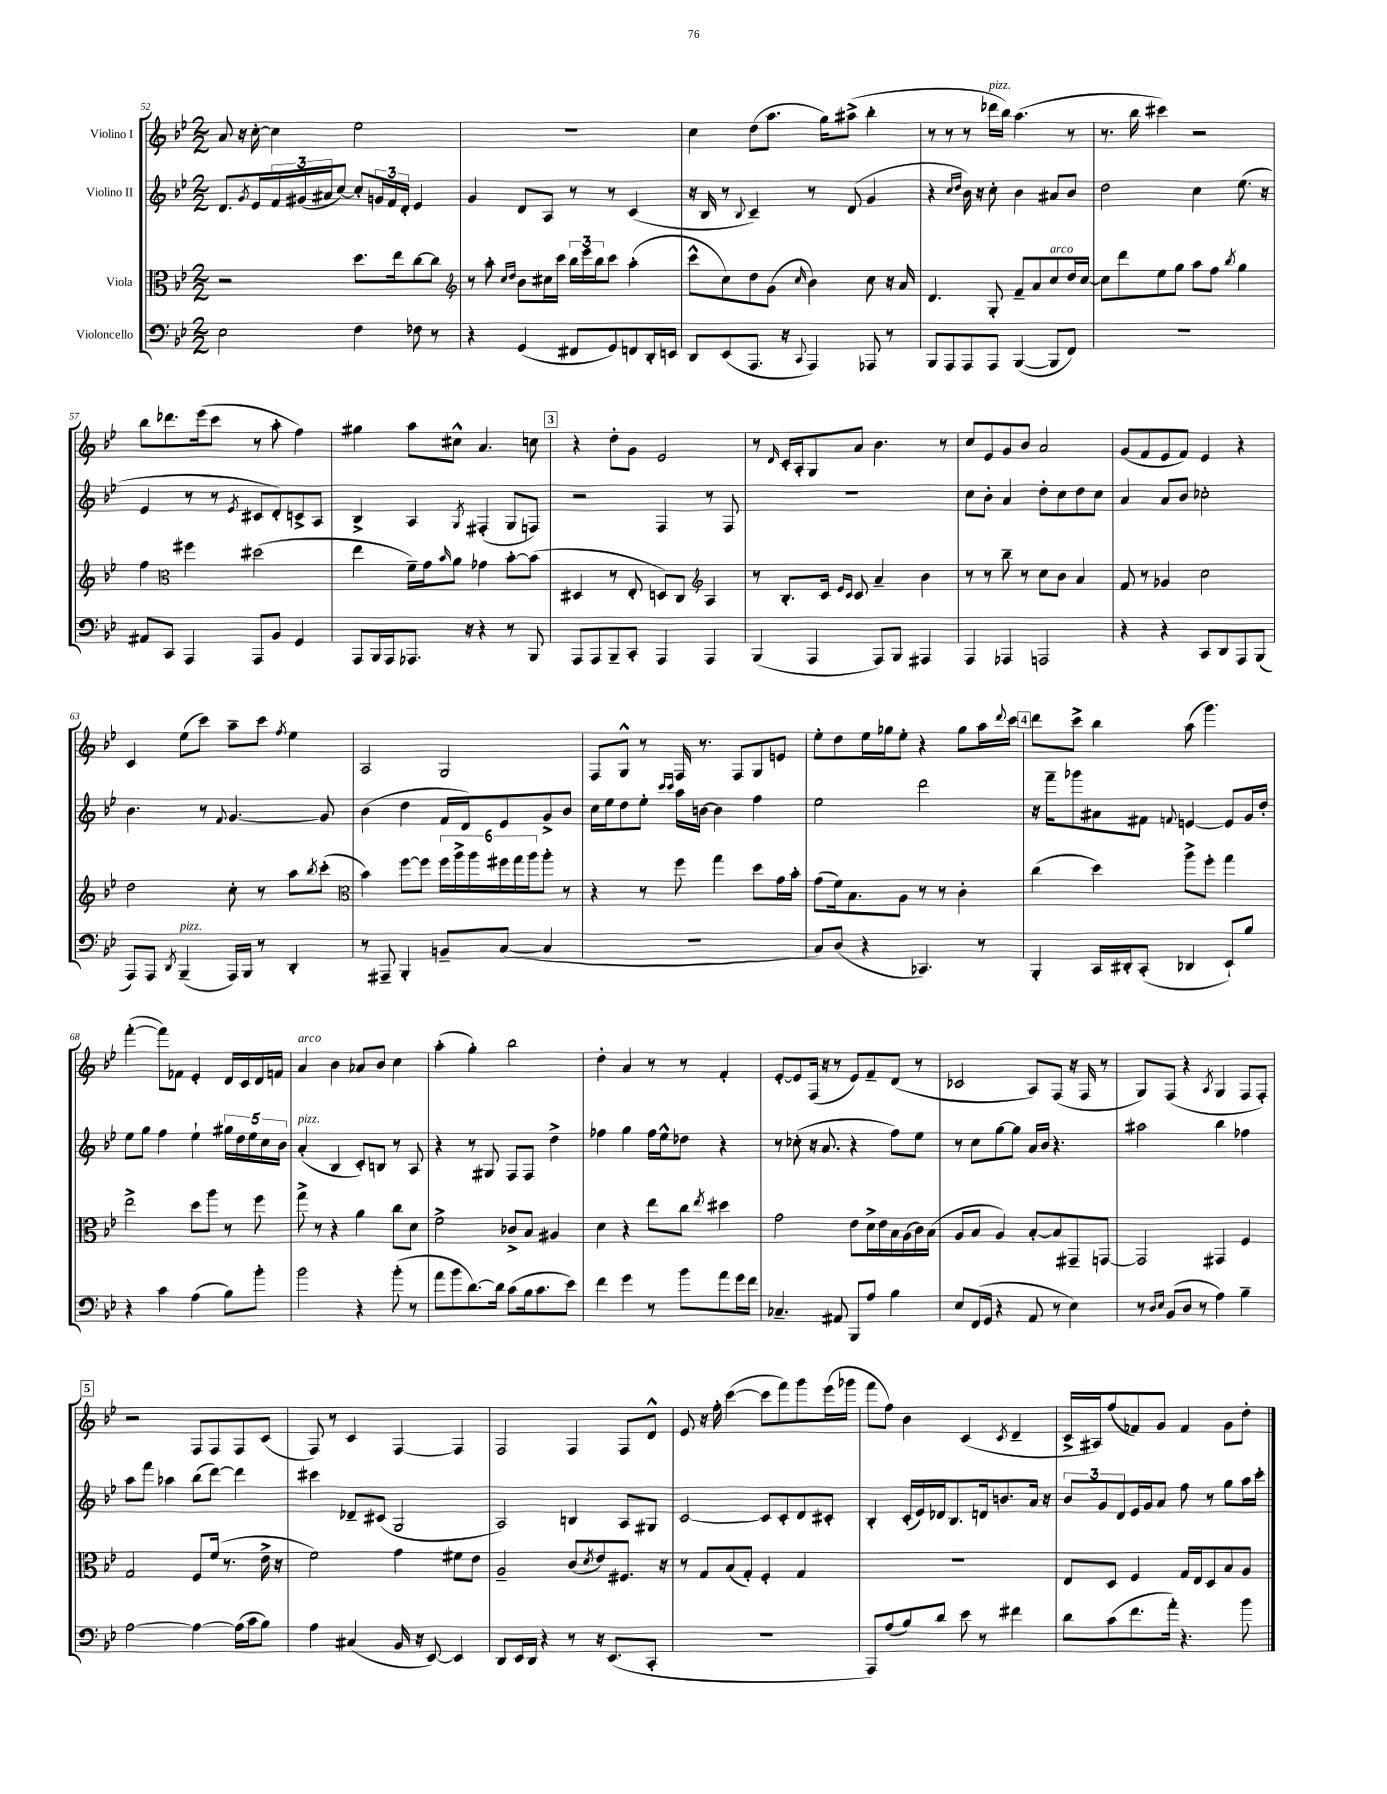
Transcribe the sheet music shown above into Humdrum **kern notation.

**kern	**kern	**kern	**kern
*staff4	*staff3	*staff2	*staff1
*clefF4	*clefC3	*clefG2	*clefG2
*k[b-e-]	*k[b-e-]	*k[b-e-]	*k[b-e-]
*M2/2	*M2/2	*M2/2	*M2/2
2E-\	2r	8.d/L	8a/
.	.	.	16r
.	.	8qg/	.
.	.	16e-/L	[16cc'\
.	.	24f/	4cc\]
.	.	(24g#/	.
.	.	24a#/J	.
.	.	[8cc/J)	.
4F\	8.dd\L	8cc'/]L	2ee-\
.	.	24g/L	.
.	.	24f/	.
.	16ee-\k	.	.
.	.	24d'/JJ	.
8F-\	[8cc\	4e-/	.
8r	8cc\]J	.	.
=	=	=	=
*	*clefG2	*	*
4r	8r	4g/	1r
.	8aa'\	.	.
.	16qqcc/LL	.	.
.	16qqdd/JJ	.	.
(4GG/	8b-\L	8d/L	.
.	16cc#\L	8A/J	.
.	16ccc\JJ	.	.
8FF#/L	24bb-\LL	8r	.
.	24eee-\	.	.
.	24bb-\J	.	.
8GG/)	8ccc\J	8r	.
8FF/	(4aa'\	(4c/	.
16DD'/L	.	.	.
16EE/JJ	.	.	.
=	=	=	=
8DD/L	8ccc^^\L	16r	4cc\
.	.	16B-/	.
(8EE-/	8cc\)	8r	.
.	.	8qqB-/	.
8.AAA/J	8dd\	4c~/)	(8dd\L
.	(8g\J	.	8.aa\J
16r	.	.	.
8qqCC/	16qqcc/	.	.
4AAA/)	4b-\)	8r	.
.	.	.	16gg\LK)
.	.	(8d/	(8aa#^\J
8AAA-/	8cc\	4g/	4bb-'\
8r	16r	.	.
.	16a/	.	.
=	=	=	=
8BBB-/L	4.d/	4r	8r
8AAA/	.	.	8r
.	.	16qqcc/LL	.
.	.	16qqdd/JJ	.
8AAA/	.	16b-\)	8r
.	.	16r	.
8AAA/J	8G'/	8cc'\	16ddd-\LL
.	.	.	16bb-\JJ)
([4BBB-/	8f~/L	4b-\	(4.aa\
.	8a/	.	.
8BBB-/]L	8cc/	8a#/L	.
8FF/J)	16dd/L	8b-/J	8r
.	[16cc/JJ	.	.
=	=	=	=
1r	8cc\]L	2dd\	8.r
.	8ddd\	.	.
.	.	.	16bb-\
.	8ee-\	.	4ccc#\)
.	8gg\J	.	.
.	8aa\L	4cc\	2r
.	8ff\J	.	.
.	8qbb-/	.	.
.	4gg\	(8.ee-\	.
.	.	16r	.
=	=	=	=
8AA#/L	4ff\	4e-/	8bb-\L
8CC/J	.	.	8.ddd-\
*	*clefC3	*	*
4AAA/	4ff#\	8r	.
.	.	.	(16eee-\k
.	.	8r	8ccc\J
.	.	8qe-/	.
8AAA/L	(2dd#\	8c#/L	8r
8BB-/J	.	8d'/)	8aa'\
4GG/	.	8c^/	4ff\)
.	.	8A/J	.
=	=	=	=
8AAA/L	4ee-\	4B-^/	4gg#\
16BBB-/L	.	.	.
16AAA/J	.	.	.
8.AAA-/J	16f~\LL)	4A/	8aa\L
.	16g\J	.	.
.	16qqb-/	.	.
.	8a\J	.	8cc#^^\J
16r	.	.	.
.	.	8qG/	.
4r	4g-\	(4F#'/	4.a/
8r	[8b-'\L	8G/L	.
8BBB-/	(8b-\]J	8F/J)	8cc\
=	=	=	=
8AAA/L	4D#/	2r	4r
8AAA/	.	.	.
8BBB-~/	8r	.	8dd'\L
8CC'/J	8E-'/	.	8g\J
4AAA/	8D/L)	4F/	2e-/
.	8C/J	.	.
*	*clefG2	*	*
4AAA/	4A/	8r	.
.	.	8F/	.
=	=	=	=
(4BBB-/	8r	1r	8r
.	.	.	16qqd/
.	8.B-'/L	.	16c'/LL
.	.	.	16A'/J
4AAA/	.	.	8G/
.	16c/Jk	.	.
.	16qqe-/LL	.	.
.	16qqc/JJ	.	.
.	8c/	.	8a/J
8AAA/L)	4a~/	.	4.b-\
8BBB-/J	.	.	.
4AAA#/	4b-\	.	.
.	.	.	8r
=	=	=	=
4AAA/	8r	8cc\L	8cc/L
.	8r	8b-'\J	8e-/
4AAA-/	8bb-~\	4a/	8g/
.	8r	.	8b-/J
2AAA/	8cc\L	8dd'\L	2a/
.	8b-\J	8cc\	.
.	4a/	8dd\	.
.	.	8cc\J	.
=	=	=	=
4r	8f/	4a/	(8g/L
.	8r	.	8f/
4r	4g-/	8a/L	8e-/
.	.	8b-/J	8f/J)
8CC/L	2cc\	2cc-'\	4e-/
8DD/	.	.	.
8AAA/	.	.	4r
(8BBB-/J	.	.	.
=	=	=	=
8AAA/L)	2dd\	4.b-\	4c/
8AAA/J	.	.	.
8qDD/	.	.	.
(4BBB-~/	.	.	(8ee-\L
.	.	8r	8ccc\J)
.	.	8qqf/	.
16AAA/LL)	8cc'\	[4.g/	8aa~\L
16BBB-/JJ	.	.	.
8r	8r	.	8ccc\J
.	.	.	8qff/
4DD'/	8aa\L	.	4ee-\
.	8qbb-/	.	.
.	(8ccc'\J	8g/]	.
=	=	=	=
*	*clefC3	*	*
8r	4b-\)	(4b-\	2A/
8AAA#~/	.	.	.
4BBB-'/	[8ff\L	4dd\	.
.	8ff\]J	.	.
8BB~/L	24ff\LL	16f/LL	2G/
.	24aa^\	.	.
.	.	16d/J)	.
.	24aa\	.	.
([8C/J	24ff#\	8e-/	.
.	24gg\	.	.
.	24aa\J	.	.
4C/]	8aa'\J	8g^/	.
.	8r	8b-/J	.
=	=	=	=
1r	4r	16cc\LL	8F/L
.	.	16ee-\J	.
.	.	8dd\	8G^^/J
.	8r	8ee-'\J	8r
.	.	16qqccc/LL	.
.	.	16qqccc/JJ	.
.	8ff\	16aa\LL	16F/
.	.	[16b\JJ	8.r
.	4gg\	4b\]	.
.	.	.	8F/L
.	8dd\L	4ff\	8G/
.	16g\L	.	8e/J
.	16b-'\JJ	.	.
=	=	=	=
8C/L)	(8g\L	2ee-\	8ee-'\L
(8D/J	16f\k)	.	8dd\
.	8.B-\	.	.
4r	.	.	16ee-\L
.	.	.	16gg-\J
.	8A\J	.	8ee-'\J
4.CC-/)	8r	2ddd\	4r
.	8r	.	.
.	4c'\	.	8gg-\L
8r	.	.	16aa\L
.	.	.	8qqddd/
.	.	.	16ccc\JJ
=	=	=	=
4BBB-'/	(4cc\	16r	8ddd\L
.	.	16fff~\LK	.
.	.	8ggg-\	8ccc^\J
16CC/LL	4dd\)	8a#\	4bb-\
16DD#'/J	.	.	.
(8CC'/J	.	8f#\J	.
.	.	8qqf/	.
4DD-/	8aa^\L	[4e/	(8aa\
.	8ff'\J	.	4.ggg\)
8EE-`/L)	4gg\	8e/]L	.
8B-/J	.	16g/L	.
.	.	16dd'/JJ	.
=	=	=	=
4r	2ee-^\	8ee-\L	([4fff'\
.	.	8gg\J	.
4c\	.	4ff\	8fff\]L)
.	.	.	8f-\J
(4A\	8dd\L	4ee-`\	4e-'/
.	8aa\J	.	.
8B-\L)	8r	20gg#\LL	16d/LL
.	.	20dd\	.
.	.	.	16c/
.	.	20ee-\	.
8b-'\J	8ff\	.	16d/
.	.	20cc\	.
.	.	.	16f/JJ
.	.	20b-\JJ	.
=	=	=	=
2b-\	8gg^\	(4a'/	4a/
.	8r	.	.
.	4r	4B-/	4b-\
4r	4a\	8c'/L)	8a-/L
.	.	8B/J	8b-/J
(8b-'\	8cc\L	8r	4cc\
8r	8d\J	8A/	.
=	=	=	=
8a\L	2f^\	4r	(4aa'\
8b-\	.	.	.
[8.d\)	.	8r	4gg'\)
.	.	8G#/	.
16d\]Jk	.	.	.
(8c\L	8c-^/L	8F/L	2bb-\
16B-\k	8B-/J	8F/J	.
8.c\	.	.	.
.	4A#/	4dd^\	.
8e-\J)	.	.	.
=	=	=	=
4f\	4d\	4ff-\	4dd'\
4g\	4r	4gg\	4a/
8r	8ee-\L	16ff-\LL	8r
.	.	16ee-^^\J	.
8b-\L	8cc\J	8dd-\J	8r
.	8qee-/	.	.
8a\	4dd#\	4r	4f'/
16g\L	.	.	.
16f\JJ	.	.	.
=	=	=	=
4.C-~/	2g\	8r	[8e-'/L
.	.	(8cc-'\	8e-/]
.	.	16r	(16F/Jk
.	.	8.a/	16r
8AA#/	.	.	8r
8BBB-/L	8e-\L	4r	8e-/L)
8A/J	16d^\L	.	8f~/
.	16e-\	.	.
4B-\	16B-\	8ff\L)	(8d/J
.	(16A\	.	.
.	16c\)	8ee-\J	8r
.	(16B-\JJ	.	.
=	=	=	=
8E-/L	8A/L	8r	2c-/
(16FF/L	8B-/J	8cc\L	.
16GG/JJ	.	.	.
4r	4A/)	[8gg\	.
.	.	8gg\]J	.
8AA/	[8B-'/L	16a/LL	8A/L)
.	.	16b-/JJ	.
8r	8B-/]	4.r	(8F/J
4E-\)	8GG#~/	.	16r
.	.	.	16F/
.	[8GG/J	.	8r
=	=	=	=
8r	2GG/]	2aa#\	8G/L)
16qqD/LL	.	.	.
16qqE-/JJ	.	.	.
(8BB-/L	.	.	(8F/J
8D/J	.	.	4r
8r	.	.	.
.	.	.	8qA/
4A\)	4GG#/	4bb-\	4G/
4B-~\	4F/	4ff-\	8F/L
.	.	.	8F'/J)
=	=	=	=
[2A\	2G/	8aa\L	2r
.	.	8fff\J	.
.	.	4aa-\	.
4A\_	8F/L	(8bb-\L	8F/L
.	(16f/Jk	[8ddd\J)	8F/
.	8.r	.	.
(16A\]LL	.	4ddd\]	8F/
16c\J	.	.	.
8B-\J)	16e-^\	.	(8c/J
.	16r	.	.
=	=	=	=
4A\	2f\)	4ccc#\	8F/)
.	.	.	8r
(4C#/	.	8d-~/L	4c/
.	.	(8c#/J	.
16BB-/	4g\	2G/	[4F/
16r	.	.	.
[8EE-/)	.	.	.
4EE-/]	8f#\L	.	4F/]
.	8e-\J	.	.
=	=	=	=
8DD/L	2A~/	2A/)	2F/
16EE-/L	.	.	.
16DD/JJ	.	.	.
4r	.	.	.
8r	(8c/L	4B/	4F/
.	8qd/	.	.
16r	8e-/)	.	.
(8.EE-/L	.	.	.
.	8.F#/J	8A/L	8F/L
8CC'/J	.	8G#/J	8d^^/J
.	16r	.	.
=	=	=	=
1r	8r	[2c/	8e-/
.	8G/L	.	16r
.	.	.	16ff'\
.	(8B-/	.	([4ccc\
.	8G'/J)	.	.
.	4F'/	8c/]L	8ccc\]L
.	.	8c'/	8fff\)
.	4G/	8d/	8ggg\
.	.	8c#'/J	(16eee-\L
.	.	.	16ggg-\JJ
=	=	=	=
8AAA/L)	1r	4B-'/	8fff\L
(8A/	.	.	8ff\J)
8B-/)	.	(16c'/LL	4b-\
.	.	16e-/)	.
8d/J	.	16d-/J	.
.	.	8.B-/	.
8e-\	.	.	(4c/
8r	.	16d/k	.
.	.	8.b/	.
.	.	.	8qc/
4f#\	.	.	4d~/
.	.	16a/Jk	.
.	.	16r	.
=	=	=	=
8d\L	8E-/L	12b-/L	16c^/LL
.	.	.	16A#/J)
.	.	12g/	.
(8c\	8D/J	.	(8ff/
.	.	12d/	.
8.f\	4F/	16e-/L	8f-/)
.	.	16g/J	.
.	.	8a/J	8g/J
16a'\Jk)	.	.	.
4.r	16G/LL	8ff\	4f-/
.	16E-/J	.	.
.	8D/	8r	.
.	8B-/	8gg\L	8g\L
8b-\	8A/J	16aa\L	8dd'\J
.	.	16ccc'\JJ	.
==	==	==	==
*-	*-	*-	*-
